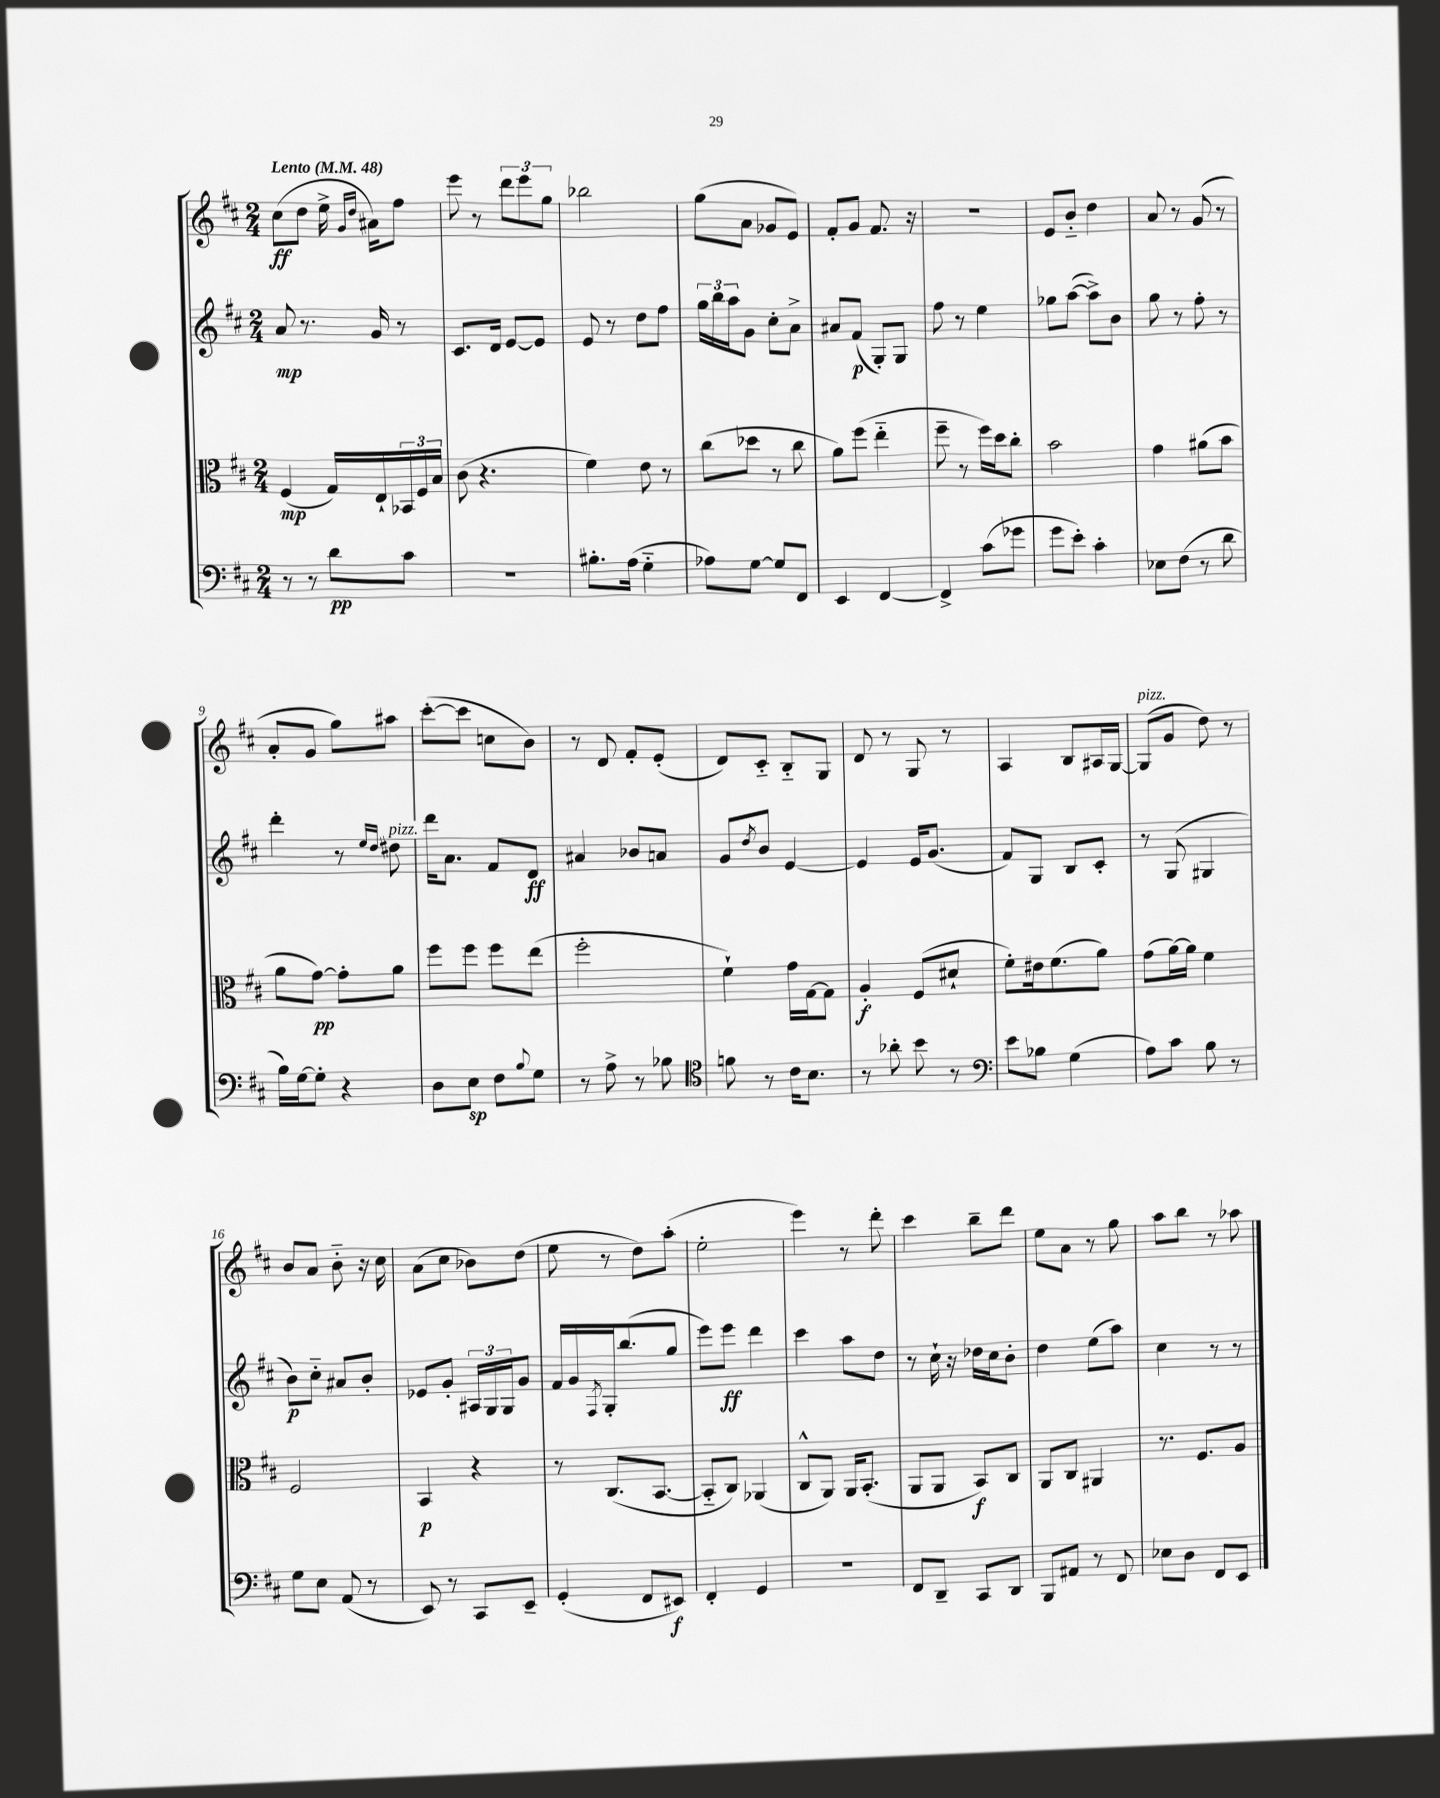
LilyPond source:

<<
\new StaffGroup <<
\new Staff = "s0" {
    \clef treble \key d \major \numericTimeSignature \time 2/4 \tempo "Lento" 4 = 48
    cis''8\ff( d''8 e''16-> \grace { g'16 d''16 } ais'16) fis''8 |
    e'''8 r8 \tuplet 3/2 { d'''8 e'''8 g''8 } |
    bes''2 |
    g''8( a'8 ges'8 e'8) |
    fis'8-. g'8 fis'8. r16 |
    R2 |
    e'8 b'8-_ d''4 |
    a'8 r8 g'8( r8 |
    a'8-. g'8 g''8) ais''8 |
    cis'''8~-.( cis'''8 c''8 b'8) |
    r8 d'8 fis'8-. e'8-.( |
    d'8) cis'8-_ b8-_ g8 |
    d'8 r8 g8 r8 |
    a4 b8 ais16 g16~ |
    g8^\markup { \italic "pizz." }( g'8 d''8) r8 |
    b'8 a'8 b'8-_ r16 cis''16 |
    a'8( cis''8 bes'8) d''8( |
    e''8 r8 d''8) a''8-.( |
    e''2-. |
    e'''4) r8 d'''8-. |
    cis'''4 b''8-- d'''8 |
    e''8 a'8 r8 g''8 |
    a''8 b''8 r8 aes''8 \bar "|." |
}
\new Staff = "s1" {
    \clef treble \key d \major \numericTimeSignature \time 2/4
    a'8\mp r8. g'16 r8 |
    cis'8. d'16 e'8~ e'8 |
    e'8 r8 d''8 fis''8 |
    \tuplet 3/2 { g''16 b''16 a''16 } g'8 cis''8-. a'8-> |
    ais'8 fis'8\p( g8-.) g8 |
    fis''8 r8 e''4 |
    ges''8 a''8~( a''8->) b'8 |
    g''8 r8 fis''8-. r8 |
    d'''4-. r8 \grace { e''16 d''16 } dis''8^\markup { \italic "pizz." } |
    d'''16 a'8. fis'8 d'8\ff |
    ais'4 bes'8 a'8 |
    g'8 \acciaccatura { d''8 } b'8 e'4~ |
    e'4 e'16 g'8.( |
    fis'8) g8 b8 cis'8-. |
    r8 g8( gis4 |
    b'8\p) cis''8-_ ais'8 b'8-. |
    ees'8 g'8-. \tuplet 3/2 { ais16 g16 g16 } g'8 |
    fis'16 g'16 \acciaccatura { fis8 } g16-. b''8.( g''8 |
    e'''8) e'''8\ff d'''4 |
    cis'''4 a''8 d''8 |
    r8 cis''16-! r16 des''16 cis''16 b'8-. |
    d''4 e''8( a''8) |
    cis''4 r8 r8 \bar "|." |
}
\new Staff = "s2" {
    \clef alto \key d \major \numericTimeSignature \time 2/4
    fis4\mp( g16) e16-! \tuplet 3/2 { bes,16 fis16 b16 } |
    cis'8( r4. |
    fis'4) e'8 r8 |
    cis''8( des''8 r8 cis''8 |
    a'8) fis''8( e''4-_ |
    fis''8-- r8 fis''16) d''16 cis''8-. |
    b'2 |
    g'4 ais'8( b'8 |
    a'8 g'8~\pp) g'8-. a'8 |
    fis''8 fis''8 fis''8 e''8( |
    fis''2-. |
    fis'4-!) g'16 g16~ g8 |
    a4-.\f fis8( dis'8-! |
    fis'8-.) eis'16 fis'8.( a'8) |
    g'8( a'16~) a'16 fis'4 |
    fis2 |
    b,4\p r4 |
    r8 cis8.( b,8.~ |
    b,8-_ cis8) aes,4( |
    cis8-^ a,8) a,16 b,8.-.( |
    a,8 a,8 b,8\f) cis8 |
    a,8 cis8 ais,4 |
    r8. fis8. a8 \bar "|." |
}
\new Staff = "s3" {
    \clef bass \key d \major \numericTimeSignature \time 2/4
    r8 r8 d'8\pp cis'8 |
    r2 |
    bis8.-. a16( g4-_ |
    aes8) g8~ g8 fis,8 |
    e,4 fis,4~ |
    fis,4-> cis'8( ges'8 |
    g'8 e'8-.) cis'4-. |
    ees8 fis8( r8 d'8 |
    b16) g16~ g8-. r4 |
    d8 e8\sp fis8 \appoggiatura { b8 } g8 |
    r8 a8-> r8 bes8 |
    \clef tenor f'8 r8 cis'16 b8. |
    r8 aes'8-. b'8 r8 |
    \clef bass e'8 bes8 g4( |
    a8) cis'8 b8 r8 |
    g8 e8 a,8( r8 |
    e,8) r8 cis,8 e,8-- |
    g,4-.( fis,8 eis,8\f) |
    fis,4-. g,4 |
    r2 |
    fis,8 d,8-- cis,8 d,8 |
    b,,8 ais,8 r8 fis,8 |
    ees8 d8 fis,8 e,8 \bar "|." |
}
>>
>>
